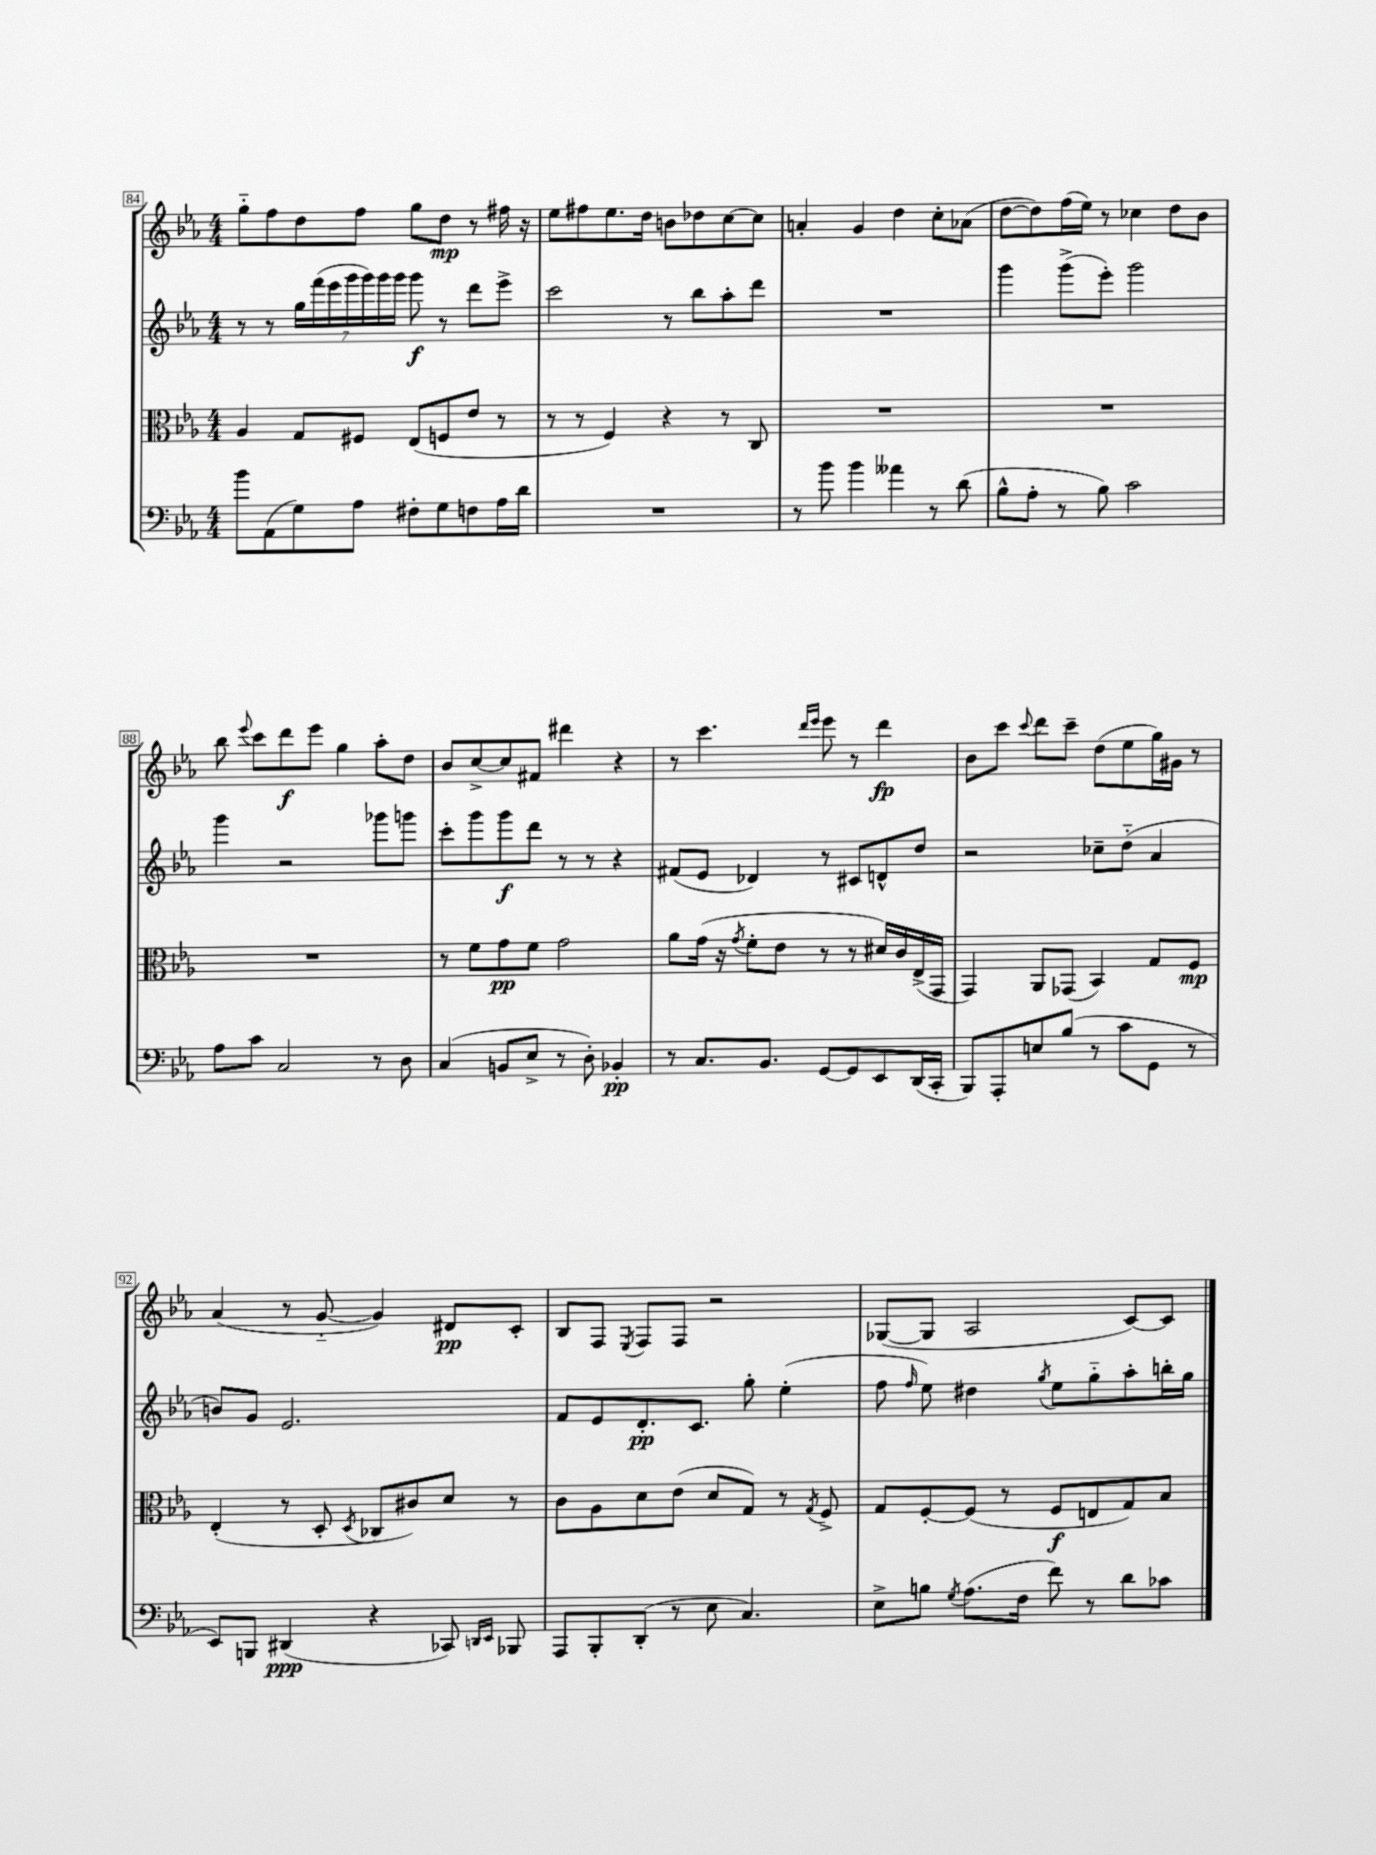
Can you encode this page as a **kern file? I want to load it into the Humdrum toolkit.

**kern	**kern	**kern	**kern
*staff4	*staff3	*staff2	*staff1
*clefF4	*clefC3	*clefG2	*clefG2
*k[b-e-a-]	*k[b-e-a-]	*k[b-e-a-]	*k[b-e-a-]
*M4/4	*M4/4	*M4/4	*M4/4
8b-	4A-	8r	8gg'~
(8AA-	.	8r	8ff
8G)	8G	28gg	8dd
.	.	(28fff	.
.	.	28eee-	.
.	.	28ggg	.
8A-	8F#	.	8ff
.	.	28ggg)	.
.	.	28ggg	.
.	.	28ggg	.
8F#'	(8E-	8ggg	8gg
8G	8F	8r	8dd
8F	8e-	8ddd	8r
16A-	8r	8eee-^	16ff#
16d	.	.	16r
=	=	=	=
1r	8r	2ccc	8ee-
.	8r	.	8ff#
.	4F)	.	8.ee-
.	.	.	16dd
.	4r	8r	8b
.	.	8bb-	8dd-
.	8r	8aa-'	[8cc
.	8C	8ddd	8cc]
=	=	=	=
8r	1r	1r	4a'
8b-	.	.	.
4b-	.	.	4g
4a--	.	.	4dd
8r	.	.	8cc'
(8d	.	.	(8a-
=	=	=	=
8B-^^	1r	4ggg	[8dd
8A-'	.	.	8dd])
8r	.	(8ggg^	(16ff
.	.	.	16ee-)
8B-)	.	8eee-')	8r
2c	.	2ggg	4cc-
.	.	.	8dd
.	.	.	8b-
=	=	=	=
8A-	1r	4ggg	8bb-
.	.	.	8qqeee-
8c	.	.	8ccc
2C	.	2r	8ddd
.	.	.	8eee-
.	.	.	4gg
8r	.	8ggg-	8aa-'
8D	.	8ggg	8dd
=	=	=	=
(4C	8r	8ccc'	8b-
.	8f	8ggg	[8cc^
8BB	8g	8ggg	8cc]
8E-^	8f	8ddd	8f#
8r	2g	8r	4ddd#
8D')	.	8r	.
4BB-'	.	4r	4r
=	=	=	=
8r	8a-	(8f#	8r
8.C	(16g	8e-	4.ccc
.	16r	.	.
.	8qg	.	.
.	8f'	4d-)	.
8.BB-	.	.	.
.	8e-	.	.
.	.	.	16qqddd
.	.	.	16qqeee-
[8GG	8r	8r	8eee-
8GG]	8r	8c#	8r
8EE-	16d#)	8d^^	4ddd
.	16c	.	.
(16DD	(16E-^	8dd	.
16CC'	16GG	.	.
=	=	=	=
8BBB-)	4GG)	2r	8b-
8AAA-'	.	.	8ccc
.	.	.	8qqccc
8E	8AA-	.	8ddd
(8B-	(8GG-	.	8ccc~
8r	4BB-)	8cc-~	(8dd
8c	.	(8dd'~	8ee-
8GG	8G	4a-	16gg)
.	.	.	16g#
8r	8F	.	8r
=	=	=	=
8EE-)	(4E-'	8b)	(4a-
8BBB	.	8g	.
(4DD#	8r	2.e-	8r
.	8D'	.	[8g'~
.	8qD	.	.
4r	8C-	.	4g])
.	8c#)	.	.
8CC-)	8d	.	8d#
16qqDD	.	.	.
16qqEE-	.	.	.
8BBB-	8r	.	8c'
=	=	=	=
8AAA-	8c	8f	8B-
8BBB-'	8A-	8e-	8F
.	.	.	8qE-
(8DD'	8d	8.d'	8F
8r	(8e-	.	8F
.	.	8.c	.
8E-	8d	.	2r
4.C)	8G)	8gg'	.
.	8r	(4ee-'	.
.	8qG	.	.
.	8F^	.	.
=	=	=	=
8E-^	8G	8ff	([8G-
.	.	16qqff	.
8B	[8F'	8ee-)	8G-]
8qG	.	.	.
(8.A-	(8F]	4dd#	2A-
.	8r	.	.
16F	.	.	.
.	.	8qgg	.
8f)	8F	8ee-	.
8r	8E	8gg'~	.
8d	8G)	8aa-'	[8c)
8c-	8B-	16bb'	8c]
.	.	16gg	.
==	==	==	==
*-	*-	*-	*-
